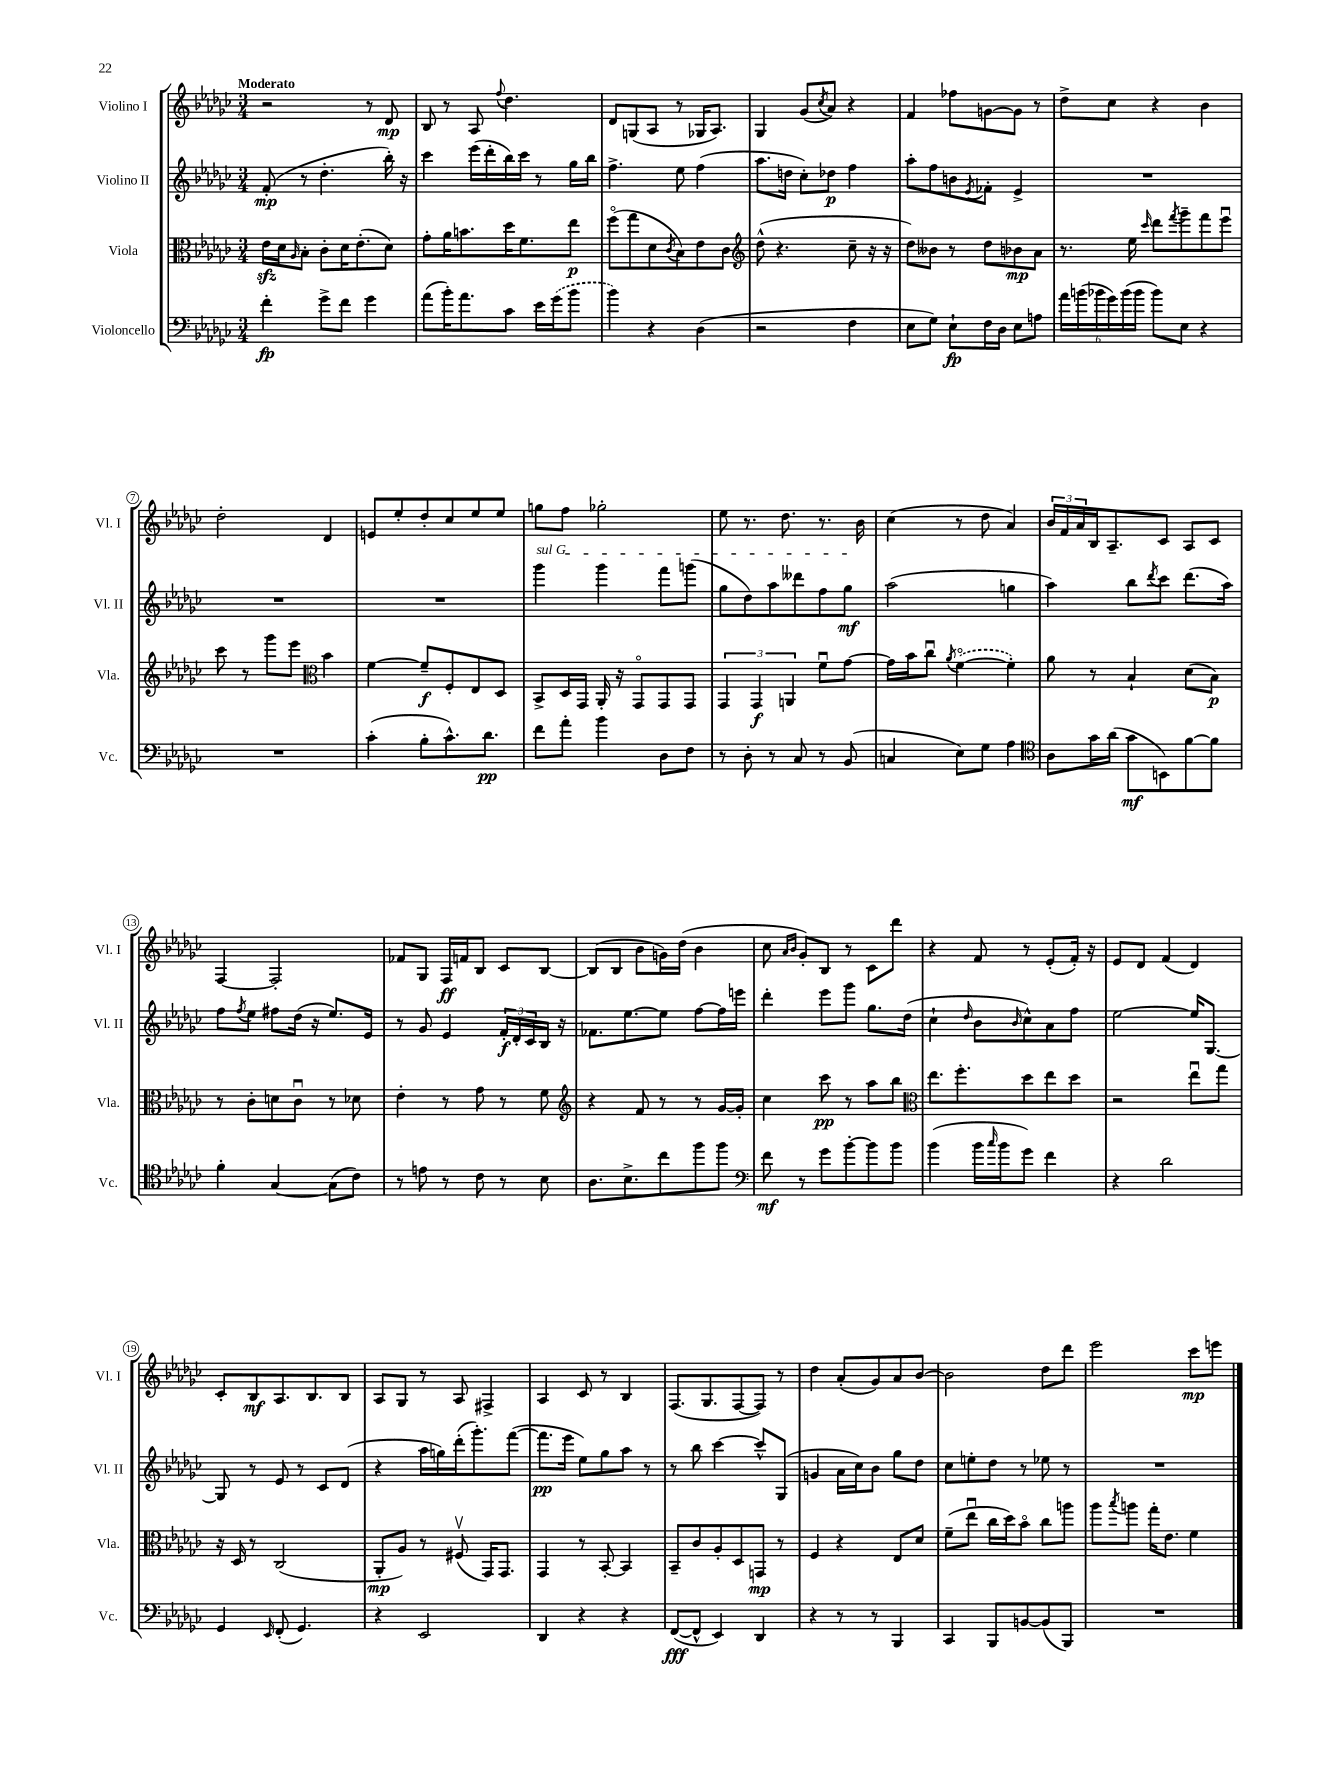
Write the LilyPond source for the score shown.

<<
\new StaffGroup <<
\new Staff = "s0" \with { instrumentName = "Violino I" shortInstrumentName = "Vl. I" } {
    \clef treble \key ges \major \numericTimeSignature \time 3/4 \tempo "Moderato"
    r2 r8 des'8\mp |
    bes8 r8 aes8 \appoggiatura { f''8 } des''4. |
    des'8 g8( aes8 r8 ges16 aes8.) |
    ges4 ges'8( \acciaccatura { ces''8 } aes'8) r4 |
    f'4 fes''8 g'8~ g'8 r8 |
    des''8-> ces''8 r4 bes'4 |
    des''2-. des'4 |
    e'8 ees''8-. des''8-. ces''8 ees''8 ees''8 |
    g''8 f''8 ges''2-. |
    ees''8 r8. des''8. r8. bes'16 |
    ces''4( r8 des''8 aes'4) |
    \tuplet 3/2 { bes'16 f'16 aes'16 } bes16 aes8.-- ces'8 aes8 ces'8 |
    f4~ f2-. |
    fes'8 ges8 f16\ff f'16 bes8 ces'8 bes8~ |
    bes8( bes8 bes'8 g'16) des''16( bes'4 |
    ces''8 \grace { aes'16 bes'16 } ges'8-.) bes8 r8 ces'8 des'''8 |
    r4 f'8 r8 ees'8-.( f'16-.) r16 |
    ees'8 des'8 f'4( des'4) |
    ces'8-. bes8\mf aes8. bes8. bes8 |
    aes8 ges8 r8 aes8 fis4-> |
    aes4 ces'8 r8 bes4 |
    f8.( ges8. f8~ f8) r8 |
    des''4 aes'8-.( ges'8) aes'8 bes'8~ |
    bes'2 des''8 des'''8 |
    ees'''2 ces'''8\mp e'''8 \bar "|." |
}
\new Staff = "s1" \with { instrumentName = "Violino II" shortInstrumentName = "Vl. II" } {
    \clef treble \key ges \major \numericTimeSignature \time 3/4
    f'8-.\mp( r8 des''4.-. bes''16-.) r16 |
    ces'''4 ees'''16( des'''16-. bes''16) ces'''16 r8 ges''16 bes''16 |
    f''4.-> ees''8 f''4( |
    aes''8. d''16 ces''8-.) des''8\p f''4 |
    aes''8-. f''8 b'8 \acciaccatura { ees'8 } fes'8-. ees'4-> |
    R2. |
    R2. |
    R2. |
    \once \override TextSpanner.bound-details.left.text = \markup { \italic "sul G" } ges'''4\startTextSpan ges'''4 f'''8 g'''8( |
    ges''8 des''8) aes''8 deses'''8 f''8 ges''8\mf\stopTextSpan |
    aes''2( g''4 |
    aes''4) bes''8 \acciaccatura { des'''8 } ces'''8 des'''8.( aes''16) |
    f''8 \acciaccatura { f''8 } ees''8 fis''8 des''16( r16 ees''8.) ees'16 |
    r8 ges'8 ees'4 \tuplet 3/2 { f'16-.\f des'16-. ces'16 } bes16 r16 |
    fes'8. ees''8.~ ees''8 f''8~ f''16 e'''16 |
    des'''4-. ees'''8 ges'''8 ges''8. des''16( |
    ces''4-! \grace { des''16 } bes'8 \grace { bes'16 } ces''8-^) aes'8 f''8 |
    ees''2~ ees''16 ges8.~ |
    ges8 r8 ees'8 r8 ces'8 des'8( |
    r4 aes''16 g''16) des'''16-.( ges'''8.-.) f'''8~( |
    f'''8.\pp ees'''16 ees''8) ges''8 aes''8 r8 |
    r8 bes''8 ces'''4~ ces'''8-^ ges8( |
    g'4 aes'16 ces''16) bes'8 ges''8 des''8 |
    ces''8 e''8-. des''8 r8 ees''8 r8 |
    R2. \bar "|." |
}
\new Staff = "s2" \with { instrumentName = "Viola" shortInstrumentName = "Vla." } {
    \clef alto \key ges \major \numericTimeSignature \time 3/4
    ees'16\sfz des'16 \grace { aes16 } bes8-. ces'8-. des'16 ees'8.-.( des'8) |
    ges'8-. aes'16 b'8. des''16 f'8. ees''8\p |
    f''8\flageolet( ges''8 des'8 \acciaccatura { ces'8 } bes8) ees'8 ces'8 |
    \clef treble des''8-^( r4. ces''8-- r16 r16 |
    des''8) beses'8 r8 des''8 bes'8\mp aes'8 |
    r8. ees''16 \grace { ces'''16 } des'''8 \acciaccatura { f'''8 } ges'''8-- f'''8 ees'''8\downbow |
    ces'''8 r8 ges'''8 ees'''8 \clef alto bes'4 |
    f'4~ f'8--\f f8-. ees8 des8 |
    bes,8-> des16 ges,16 aes,16-. r16 ges,8\flageolet ges,8 ges,8 |
    \tuplet 3/2 { ges,4 ges,4\f a,4 } f'8\downbow ges'8~ |
    ges'16 bes'16 ces''8\downbow \acciaccatura { aes'8 } \once \slurDashed f'4~\flageolet( f'4-.) |
    aes'8 r8 bes4-! des'8( bes8\p) |
    r8 ces'8-. d'8 ces'8\downbow r8 des'8 |
    ees'4-. r8 ges'8 r8 f'8 |
    \clef treble r4 f'8 r8 r8 ges'16~ ges'16-. |
    ces''4 ces'''8\pp r8 aes''8 bes''8 |
    \clef alto ees''8. f''8.-. des''8 ees''8 des''8 |
    r2 ees''8\downbow ges''8 |
    r16 des16 r8 ces2( |
    aes,8-.\mp aes8) r8 fis8\upbow( ges,16) ges,8. |
    ges,4 r8 bes,8~-. bes,4 |
    bes,8-- ces'8 aes8-. des8 g,8\mp r8 |
    f4 r4 ees8 des'8 |
    f'8--( ees''8\downbow ces''16 des''16) bes'8\flageolet ces''8 a''8 |
    aes''8 \acciaccatura { bes''8 } a''8 ges''16-. ees'8. f'4 \bar "|." |
}
\new Staff = "s3" \with { instrumentName = "Violoncello" shortInstrumentName = "Vc." } {
    \clef bass \key ges \major \numericTimeSignature \time 3/4
    f'4-.\fp ges'8-> f'8 ges'4 |
    aes'8( bes'16-.) aes'8. ces'8 ees'16 \once \slurDashed ges'16( bes'8 |
    bes'4) r4 des4( |
    r2 f4 |
    ees8 ges8) ees8-!\fp f16 des16 ees8 a8 |
    \tuplet 6/4 { aes'16 b'16( bes'16 ges'16) bes'16( bes'16 } bes'8) ees8 r4 |
    R2. |
    ces'4-.( bes8-. ces'8.-^) des'8.\pp |
    f'8 aes'8-. bes'4 des8 f8 |
    r8 des8-. r8 ces8 r8 bes,8( |
    c4 ees8) ges8 aes4 |
    \clef tenor aes8 ges'16 aes'16( ges'8\mf b,8) f'8~ f'8 |
    f'4-. ges4~ ges8( ces'8) |
    r8 e'8 r8 ces'8 r8 bes8 |
    aes8. bes8.-> ces''8 f''8 f''8 |
    \clef bass f'8\mf r8 ges'8 bes'8~-. bes'8 bes'8 |
    bes'4( bes'16 \grace { ces''16 } bes'16 ges'8) f'4 |
    r4 des'2 |
    ges,4 \grace { ees,16 } f,8-.( ges,4.) |
    r4 ees,2 |
    des,4 r4 r4 |
    f,8~\fff( f,8-^ ees,4) des,4 |
    r4 r8 r8 bes,,4 |
    ces,4 bes,,8 b,8~ b,8( bes,,8) |
    R2. \bar "|." |
}
>>
>>
\layout { \context { \Score \override BarNumber.stencil = #(make-stencil-circler 0.1 0.3 ly:text-interface::print) } }
